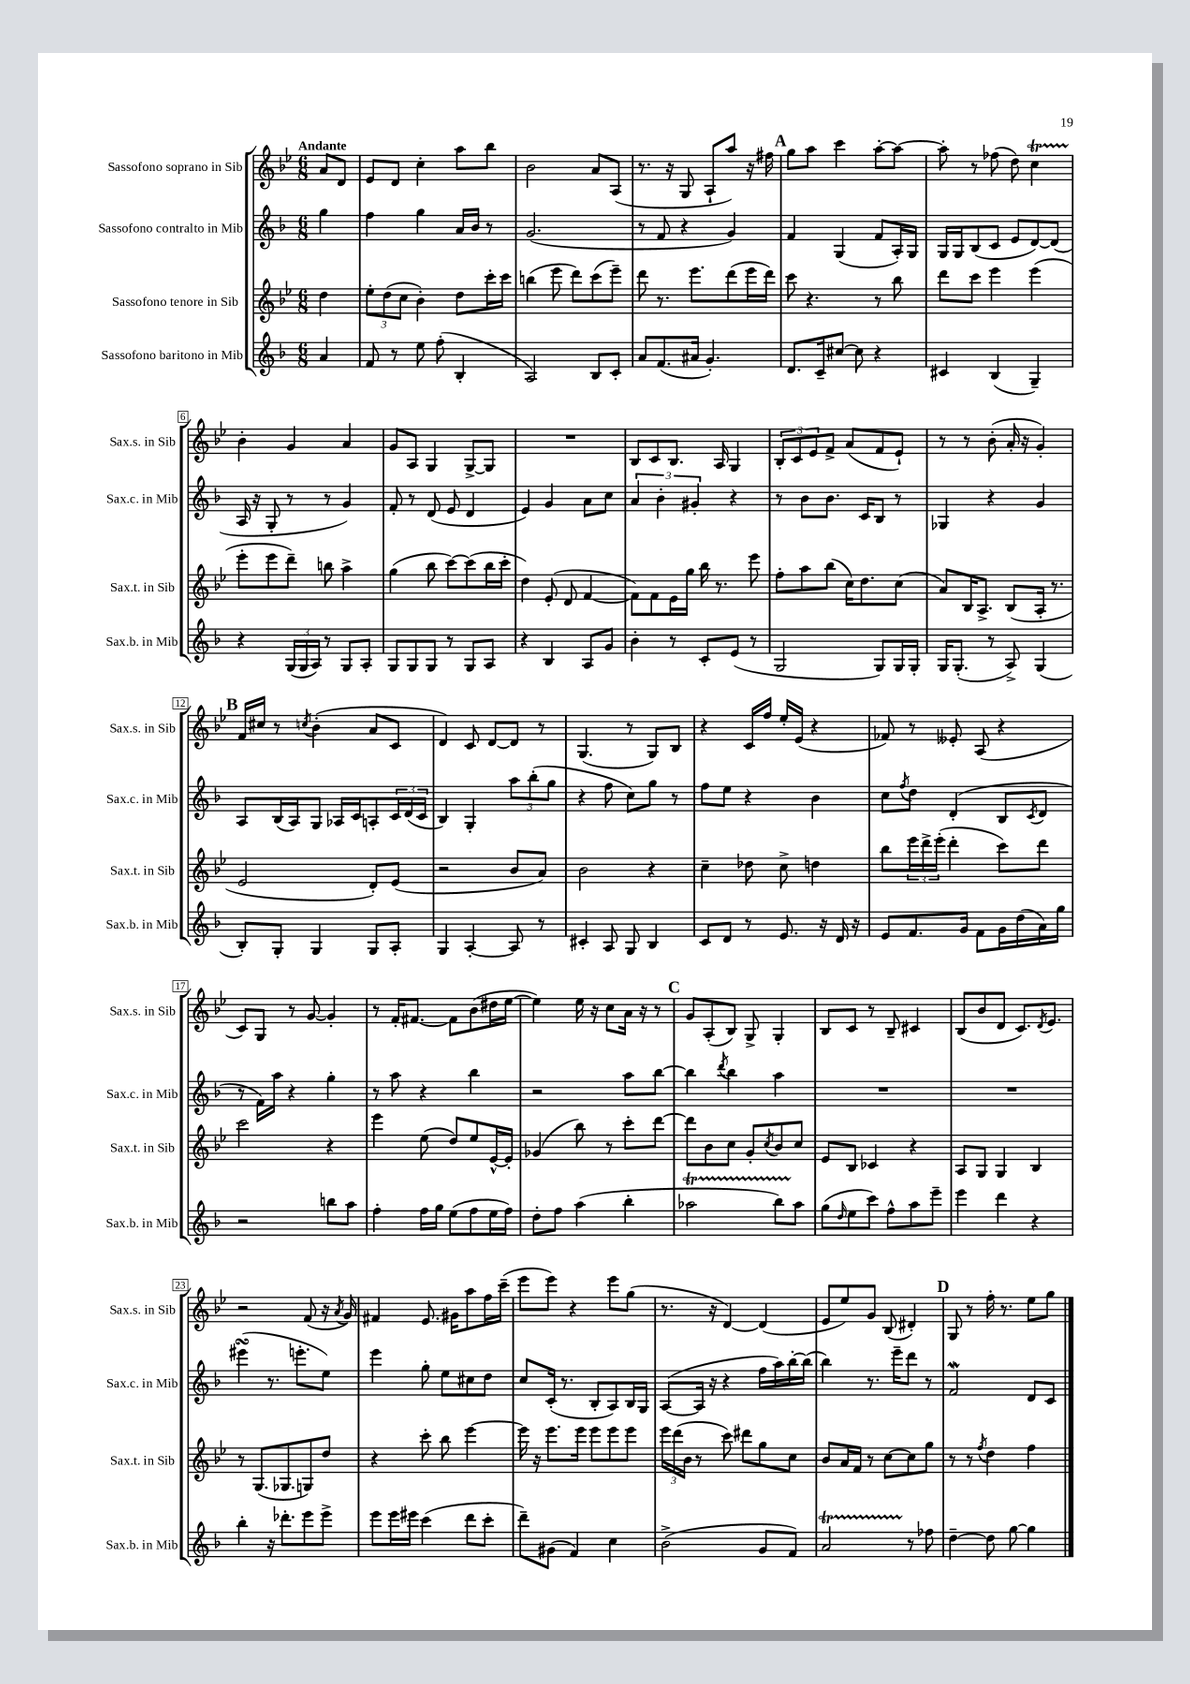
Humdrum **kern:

**kern	**kern	**kern	**kern
*staff4	*staff3	*staff2	*staff1
*clefG2	*clefG2	*clefG2	*clefG2
*k[b-]	*k[b-e-]	*k[b-]	*k[b-e-]
*M6/8	*M6/8	*M6/8	*M6/8
4a	4dd	4gg	8a
.	.	.	8d
=	=	=	=
8f	12ee-'	4ff	8e-
.	(12dd	.	.
8r	.	.	8d
.	12cc	.	.
8ee	4b-')	4gg	4cc'
(8ff'	.	.	.
4B-'	8dd	16a	8aa
.	.	16b-	.
.	16ccc'	8r	8bb-
.	16ccc	.	.
=	=	=	=
2A)	(4bb	(2.g	2b-
.	8eee-	.	.
.	8ddd)	.	.
8B-	(8ccc	.	8a
8c'	8eee-~)	.	(8A
=	=	=	=
8a	8ddd	8r	8.r
(8.f	8.r	8f	.
.	.	.	16r
.	.	4r	8G
16a#	8.eee-	.	.
4.g')	.	.	8A`
.	(8ddd	4g)	8aa)
.	16eee-	.	16r
.	16ddd)	.	16ff#
=	=	=	=
8.d	8ccc	4f	8gg
.	4.r	.	8aa
16c~	.	.	.
[8cc#	.	(4G	4ccc
8cc#]	.	.	.
4r	8r	8f	[8aa'
.	8bb-	16A')	8aa_
.	.	16G	.
=	=	=	=
4c#	8ddd	16G	8aa']
.	.	16G	.
.	8ccc	(8B-	8r
(4B-	4eee-	8c	(8ff-
.	.	8e	8dd)
4G~)	(4eee-	[8d)	4cc
.	.	(8d]	.
=	=	=	=
4r	8eee-'	16A	4b-'
.	.	16r	.
.	8eee-	8G'	.
(24G	8ddd~)	8r	4g
24G	.	.	.
24A)	.	.	.
8r	8bb	8r	.
8G	4aa^	4g)	4a
8A'	.	.	.
=	=	=	=
8G	(4gg	8f'	8g
8G	.	8r	8A
8G	8bb-	(8d	4G
8r	[8ccc)	8e	.
8G	(8ccc]	4d	[8G^
8A	16bb-	.	8G]
.	16ccc'	.	.
=	=	=	=
4r	4dd)	4e)	2.r
4B-	(8e-'	4g	.
.	8d	.	.
8A	[4f	8a	.
8g	.	8cc	.
=	=	=	=
4b-'	8f])	6a	8B-
.	8f	.	8c
.	.	6b-'	.
8r	16e-	.	8.B-
.	16gg	.	.
.	.	6g#'	.
8c'	16bb-	.	.
.	8.r	.	16A
(8e	.	4r	4G
8r	8eee-	.	.
=	=	=	=
2G	8ff'	8r	12B-'
.	.	.	12c
.	8aa	8b-	.
.	.	.	12e-
.	(8bb-	8.b-	8f^
.	16cc)	.	(8a
.	8.dd	16c	.
8G)	.	8B-	8f
16G	(8cc	8r	8e-`)
16G'	.	.	.
=	=	=	=
16G	8a)	4G-	8r
(8.G'	.	.	.
.	16B-	.	8r
.	8.A^	.	.
8r	.	4r	(8b-'
8A^)	(8B-	.	16a'
.	.	.	16r
(4G	16A'	4g	4g')
.	8.r	.	.
=	=	=	=
8B-')	2e-	8A	16f
.	.	.	16cc#
8G'	.	(16B-	8r
.	.	16A)	.
.	.	.	8qcc
4G	.	8G	(4b-'
.	.	16A-	.
.	.	16c	.
8G	8d')	8A'	8a
8A'	(8e-	24c	8c
.	.	(24d	.
.	.	24c	.
=	=	=	=
4G	2r	4B-)	4d)
[4A'	.	4G'	8c
.	.	.	[8d
8A]	8b-	12aa	8d]
.	.	(12bb-'	.
8r	8a)	.	8r
.	.	12gg	.
=	=	=	=
4c#'	2b-	4r	(4.G
8A	.	8ff	.
8G	.	8cc)	8r
4B-	4r	8gg	8G)
.	.	8r	8B-
=	=	=	=
8c	4cc~	8ff	4r
8d	.	8ee	.
8r	8dd-	4r	16c
.	.	.	16ff
8.e	8cc^	.	16ee-'
.	.	.	(16e-
.	4dd	4b-	4r
16r	.	.	.
16d	.	.	.
16r	.	.	.
=	=	=	=
8e	8bb-	8cc	8f-)
.	.	8qff	.
8.f	24eee-	8dd	8r
.	24ddd^	.	.
.	(24eee-'	.	.
.	4ddd'	(4d'	8e--'
16g	.	.	.
8f	.	.	(8A
16g	8ccc)	8B-	4r
(16dd	.	.	.
.	.	8qc	.
16a)	8ddd	8d	.
16gg	.	.	.
=	=	=	=
2r	2ccc	8r	8c)
.	.	16f)	8G
.	.	16aa	.
.	.	4r	8r
.	.	.	[8g
8bb	4r	4gg'	4g']
8aa	.	.	.
=	=	=	=
4ff'	4eee-	8r	8r
.	.	8aa	16f'
.	.	.	[8.f#
16ff	(8ee-	4r	.
16gg	.	.	.
(8ee	8dd)	.	8f#]
8ff	8ee-	4bb-	(8b-
16ee	[16e-^^	.	16dd#
16ff)	16e-']	.	[16ee-
=	=	=	=
8dd'	(4g-	2r	4ee-])
8ff	.	.	.
(4aa	8bb-)	.	16ee-
.	.	.	16r
.	8r	.	8cc
4bb-'	8ccc'	8aa	16a
.	.	.	16r
.	[8ddd	[8bb-	8r
=	=	=	=
2aa-	8ddd]	4bb-]	8g
.	8b-	.	(8A'
.	.	8qddd	.
.	8cc	4bb-	8B-)
.	8g'	.	8G^
.	8qcc	.	.
8bb-)	8b-	4aa	4G'
8aa-	8cc	.	.
=	=	=	=
(8gg	8e-	2.r	8B-
16qqdd	.	.	.
8ee	8B-	.	8c
8ccc)	4c-	.	8r
8ff^^	.	.	8B-~
8aa	4r	.	4c#
8eee~	.	.	.
=	=	=	=
4eee	8A	2.r	(8B-
.	8G	.	8b-
4ddd	4G	.	8d
.	.	.	8.c)
4r	4B-	.	.
.	.	.	8qd
.	.	.	8.e-
=	=	=	=
4bb-'	8r	(4eee#	2r
.	(8.G	.	.
16r	.	8.r	.
8.ddd-'	8.G-	.	.
.	.	8.eee'	.
8eee	8G)	.	(8f
8eee^	8dd	8ee)	16r
.	.	.	8qa
.	.	.	16g)
=	=	=	=
8eee	4r	4eee	4f#
16eee	.	.	.
16eee#	.	.	.
(4ccc	8ccc'	8gg'	8.e-
.	8bb-	8ee	.
.	.	.	16g#
8ddd	[4eee-	8cc#	8aa
8ccc'	.	8dd	16ff
.	.	.	(16ccc~
=	=	=	=
8ddd~)	16eee-]	8cc	8eee-
.	16r	.	.
(8g#	8.eee-	(16c'	8eee-)
.	.	8.r	.
4f)	.	.	4r
.	16eee-	.	.
.	8eee-	8B-'	.
4cc	8eee-	8A)	8eee-
.	8eee-	16B-	(8gg
.	.	16G	.
=	=	=	=
(2b-^	24eee-	([8A	8.r
.	(24ddd	.	.
.	24b-	.	.
.	8r	16A]	.
.	.	16r	16r
.	8ccc)	4r	[4d)
.	8ddd#	.	.
8g	8gg	16ff	(4d]
.	.	16aa)	.
8f)	8cc	[16bb-'	.
.	.	(16bb-]	.
=	=	=	=
2a	8b-	4bb-)	8e-
.	16a	.	8ee-)
.	16f	.	.
.	8r	8.r	8g
.	[8cc	.	(8B-
.	.	16eee~	.
8r	8cc]	8ddd	4d#')
8ff-	8gg	8r	.
=	=	=	=
[4dd~	8r	2f	8G
.	8r	.	8r
.	8qff	.	.
8dd]	4dd	.	16ff'
.	.	.	8.r
[8gg	.	.	.
4gg]	4ff	8d	8ee-
.	.	8c	8gg
==	==	==	==
*-	*-	*-	*-
